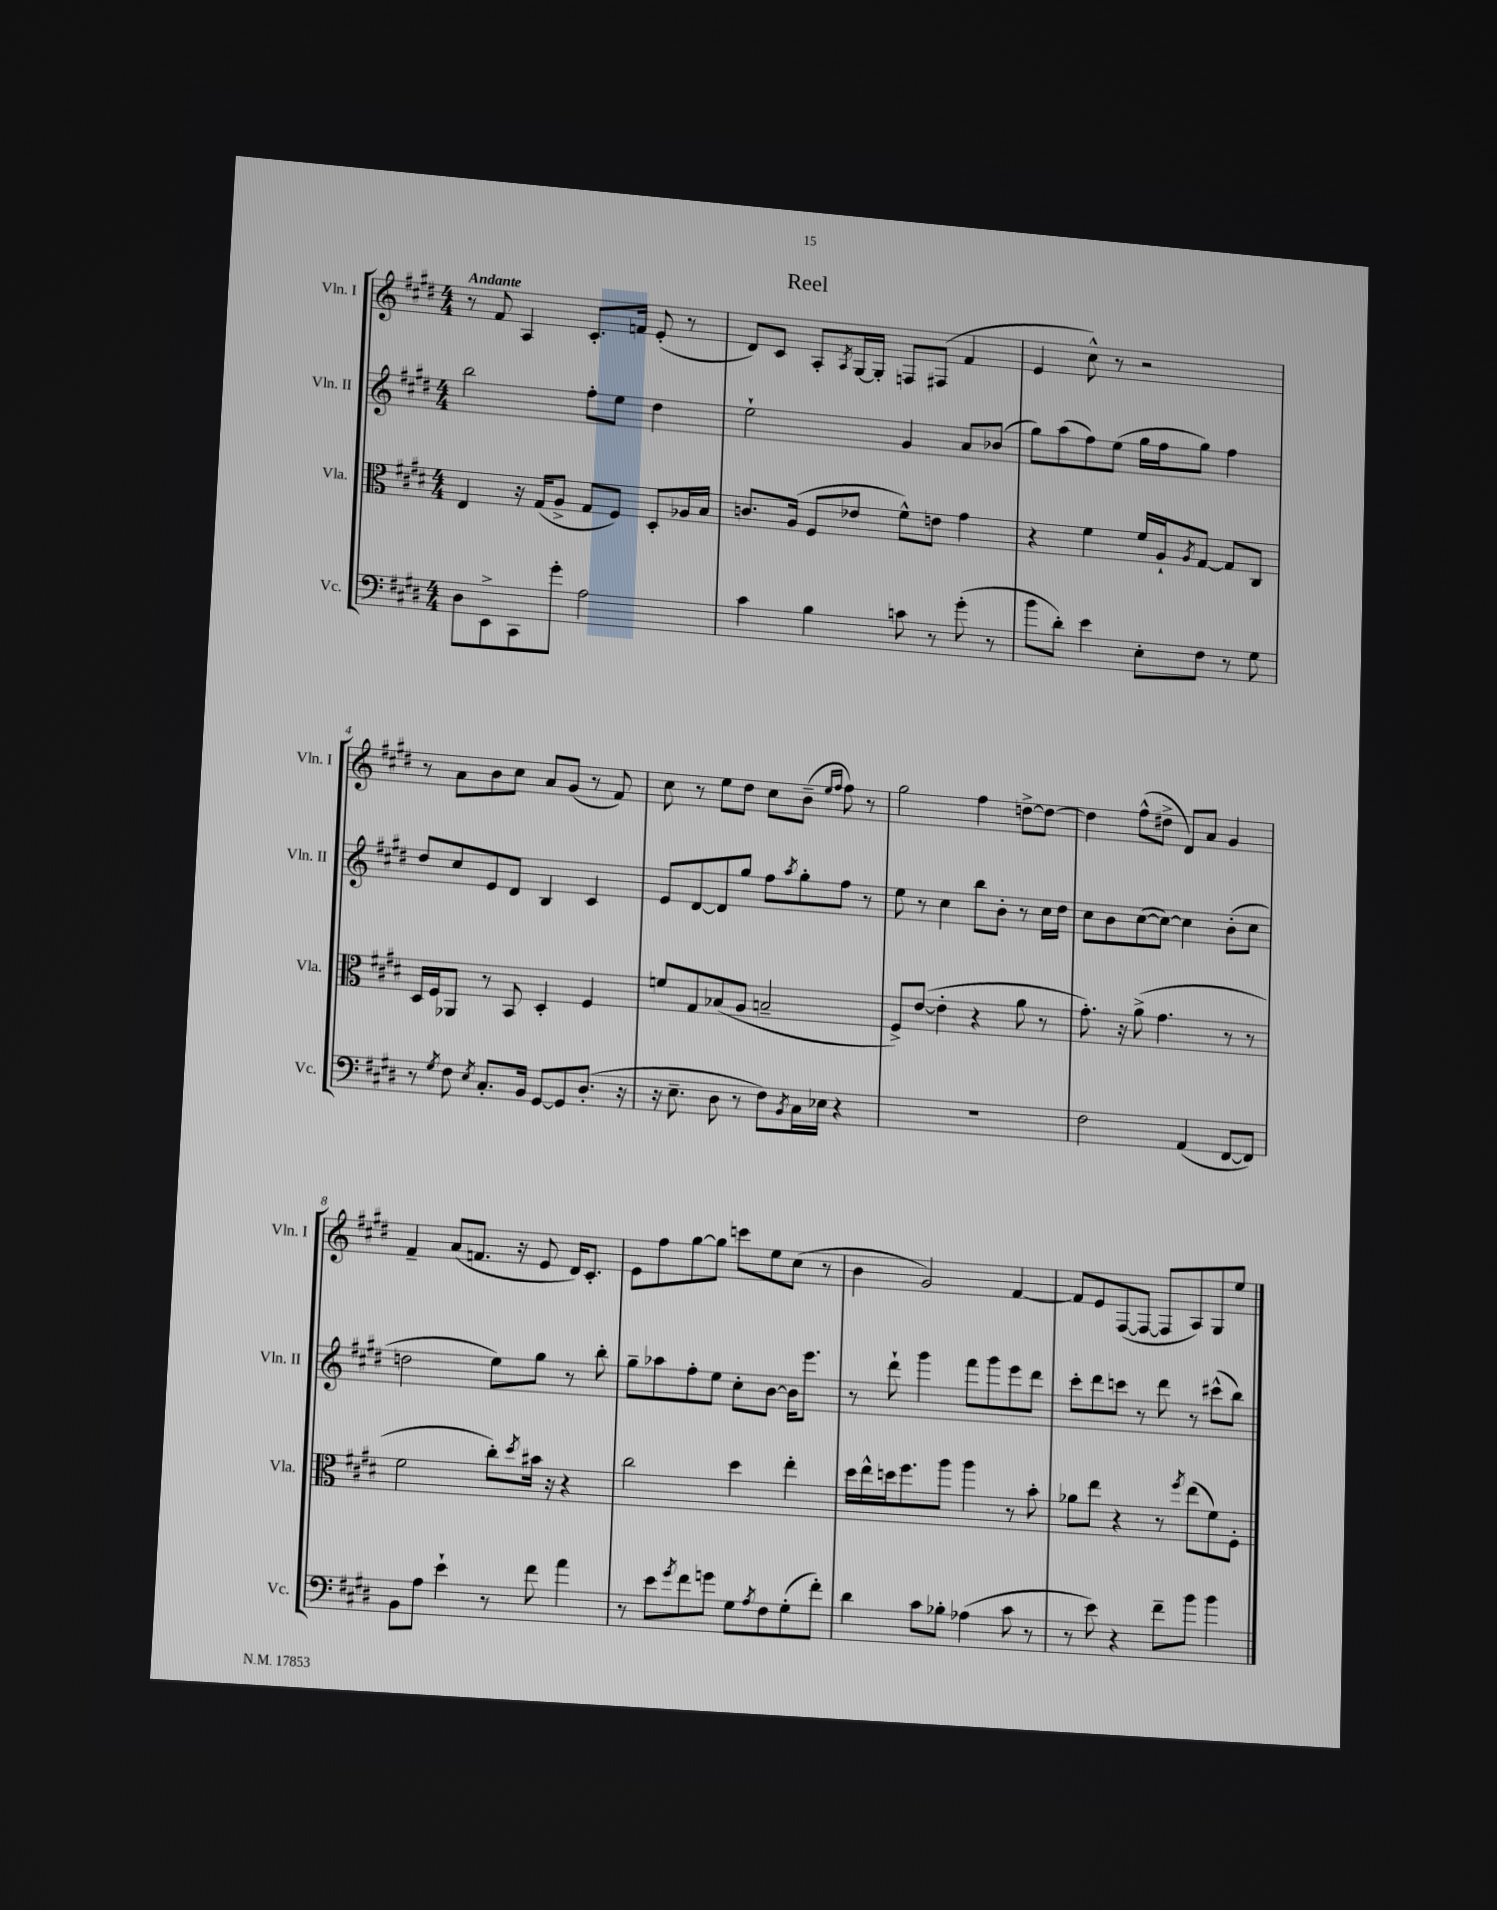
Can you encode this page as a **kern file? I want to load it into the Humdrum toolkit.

**kern	**kern	**kern	**kern
*part4	*part3	*part2	*part1
*staff4	*staff3	*staff2	*staff1
*I"Vc.	*I"Vla.	*I"Vln. II	*I"Vln. I
*I'Vc.	*I'Vla.	*I'Vln. II	*I'Vln. I
*clefF4	*clefC3	*clefG2	*clefG2
*k[f#c#g#d#]	*k[f#c#g#d#]	*k[f#c#g#d#]	*k[f#c#g#d#]
*M4/4	*M4/4	*M4/4	*M4/4
=1	=1	=1	=1
!	!	!	!LO:TX:a:B:t=Andante
8D#\L	4E/	2bb\	8r
8EE^\	.	.	8f#/
8CC#\	16r	.	4A/
.	(16G#/KL	.	.
8g#'\J	8A^/J	.	.
2A\	8G#/L	8ff#'\L	8.c#'/L
.	8F#/J)	8ee\J	.
.	.	.	16fn/Jk
.	8D#'/L	4dd#\	(8e'/
.	16A-X/L	.	8r
.	16B/JJ	.	.
=2	=2	=2	=2
4c#\	8.cn/L	2ee`\	8d#/L)
.	.	.	8c#/J
.	(16A/Jk	.	.
4B\	8F#/L	.	8A'/L
.	.	.	8qA/
.	8e-X/J	.	[16G#/L
.	.	.	16G#'/JJ]
8cn\	8f#^^\L)	4g#/	8Fn/L
8r	8en\J	.	(8F#X/J
(8g#'\	4g#\	8a/L	4f#/
8r	.	(8b-X/J	.
=3	=3	=3	=3
8b\L	4r	8gg#\L)	4e/
8d#'\J)	.	(8aa\	.
4e\	4f#\	8ff#\)	8cc#^^\)
.	.	(8ee\J	8r
8E'\L	16f#/LL	16gg#\LL	2r
.	16A`/J	16ff#\J	.
.	8qA/	.	.
8F#\J	[8G#/J	8gg#\J)	.
8r	8G#/L]	4ff#\	.
8G#\	8C#/J	.	.
!!LO:LB:g=z
=4	=4	=4	=4
8r	16D#/LL	8dd#/L	8r
.	16F#/J	.	.
8qG#/	.	.	.
8F#\	8AA-X/J	8cc#/	8a\L
8qE/	.	.	.
8.C#'/L	8r	8e/	8b\
.	8BB/	8d#/J	8cc#\J
16BB/Jk	.	.	.
[8GG#/L	4D#'/	4B/	8a/L
8GG#/]	.	.	(8g#/J
(8.D#'/J	4F#/	4c#/	8r
.	.	.	8f#/)
16r	.	.	.
=5	=5	=5	=5
16r	8fn/L	8e/L	8cc#\
8.E~\	.	.	.
.	8G#/	[8d#/	8r
8D#\	(8B-X/	8d#/]	8ee\L
8r	8A/J	8gg#/J	8dd#\J
8F#\L)	2Bn~/	8ff#\L	8cc#\L
8qBB/	.	8qaa/	.
16C#\L	.	8gg#'\	(8b~\J
16E-X\JJ	.	.	.
.	.	.	16qqee/LL
.	.	.	16qqff#/JJ
4r	.	8ff#\J	8ff#\)
.	.	8r	8r
=6	=6	=6	=6
1r	8F#^/L)	8ee\	2gg#\
.	([8e/J	8r	.
.	4e'\]	4cc#\	.
.	4r	8bb\L	4ff#\
.	.	8b'\J	.
.	8a\	8r	[8ddn^\L
.	8r	16cc#\LL	8dd\J_
.	.	16dd#\JJ	.
=7	=7	=7	=7
2F#\	8.g#'\)	8cc#\L	4dd\]
.	.	8b\	.
.	16r	.	.
.	(8a^\	([8cc#\	(8ff#^^\L
.	4.g#\	8cc#\J_)	8dd#X^\J
(4AA/	.	4cc#\]	8d#/L)
.	.	.	8a/J
[8FF#/L	8r	(8b'\L	4g#/
8FF#/J])	8r	8cc#\J	.
!!LO:LB:g=z
=8	=8	=8	=8
8BB\L	2f#\	2ddn\	4f#~/
8A\J	.	.	.
4e`\	.	.	(8a/L
.	.	.	8.fn/J
8r	8cc#'\L)	8ee\L)	.
.	.	.	16r
.	8qdd#/	.	.
8f#\	16b#X\Jk	8gg#\J	8e/
.	16r	.	.
4a\	4r	8r	16d#/KL)
.	.	.	8.c#'/J
.	.	8bb'\	.
=9	=9	=9	=9
8r	2cc#\	8gg#~\L	8e\L
8e\L	.	8aa-X\	8ff#\
8qg#/	.	.	.
8f#\	.	8ff#'\	[8gg#\
8gn\J	.	8ee\J	8gg#\J]
8G#\L	4dd#\	8cc#'\L	8cccn\L
8qA/	.	.	.
8F#\	.	[8b\J	8ee\
(8G#'\	4ee'\	16b\KL]	(8cc#\J
.	.	8.eee\J	.
8f#'\J)	.	.	8r
=10	=10	=10	=10
4d#\	16dd#\LL	8r	4b\
.	16ee^^\	.	.
.	16ddn\J	8ddd#`\	.
.	8.ff#\	.	.
8c#\L	.	4ggg#\	2g#/)
8B-X'\J	8aa\J	.	.
(4A-X\	4aa\	8fff#\L	.
.	.	8ggg#\	.
8c#\	8r	8eee\	[4f#/
8r	8b'\	8ddd#\J	.
=11	=11	=11	=11
8r	8a-X\L	8ccc#'\L	8f#/L]
8e\)	8ee\J	8ddd#\	8e/
4r	4r	8cccn\J	([8F#/
.	.	8r	8F#/J_
8f#~\L	8r	8ddd#\	8F#/L]
.	8qff#/	.	.
8b\J	(8ee\L	8r	8A/)
4b\	8f#\)	(8ccc#X^^\L	8G#/
.	8F#'\J	8bb\J)	8ee/J
==	==	==	==
*-	*-	*-	*-
